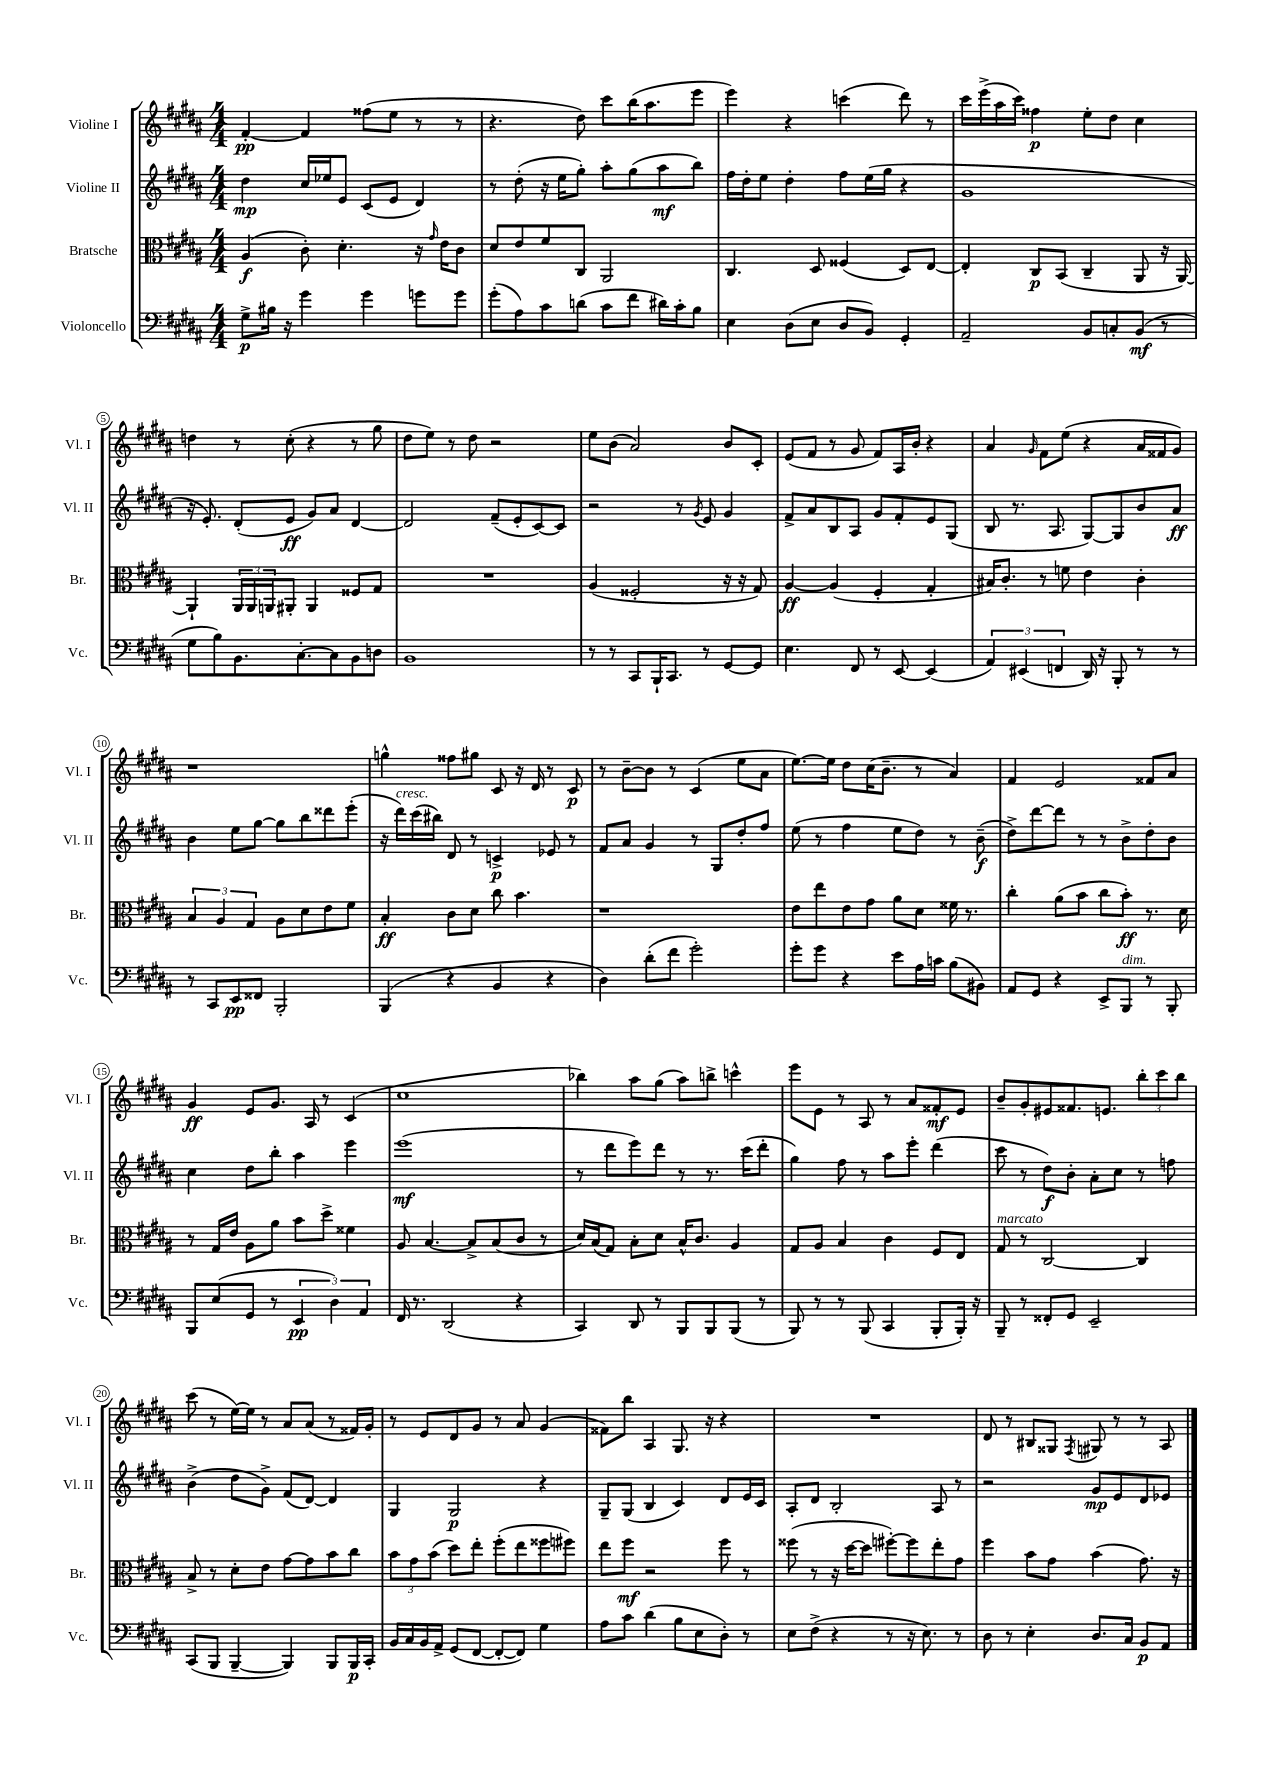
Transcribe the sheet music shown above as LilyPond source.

<<
\new StaffGroup <<
\new Staff = "s0" \with { instrumentName = "Violine I" shortInstrumentName = "Vl. I" } {
    \clef treble \key b \major \numericTimeSignature \time 4/4
    fis'4~-.\pp fis'4 fisis''8( e''8 r8 r8 |
    r4. dis''8) cis'''8 b''16( ais''8. e'''8 |
    e'''4) r4 c'''4( dis'''8) r8 |
    cis'''16 e'''16->( ais''16 cis'''16) fisis''4\p e''8-. dis''8 cis''4 |
    d''4 r8 cis''8-.( r4 r8 gis''8 |
    dis''8 e''8) r8 dis''8 r2 |
    e''8 b'8( ais'2) b'8 cis'8-. |
    e'8( fis'8 r8 gis'8 fis'8) ais16 b'16-. r4 |
    ais'4 \grace { gis'16 } fis'8 e''8( r4 ais'16 fisis'16 gis'8) |
    r1 |
    g''4-^ fisis''8 gis''8 cis'8 r16 dis'16 r8 cis'8\p |
    r8 b'8~-- b'8 r8 cis'4( e''8 ais'8 |
    e''8.~) e''16 dis''8 cis''16( b'8.-- r8 ais'4) |
    fis'4 e'2 fisis'8 ais'8 |
    gis'4\ff e'8 gis'8. ais16 r8 cis'4( |
    cis''1 |
    bes''4) ais''8 gis''8( ais''8) b''8-> c'''4-^ |
    e'''8 e'8 r8 ais8 r8 ais'8 fisis'8-.\mf e'8 |
    b'8-- gis'8-. eis'8 fisis'8. e'8. \tuplet 3/2 { b''8-. cis'''8 b''8 } |
    cis'''8( r8 e''16~) e''16 r8 ais'8 ais'8( r8 fisis'16) gis'16-. |
    r8 e'8 dis'8 gis'8 r8 ais'8 gis'4( |
    fisis'8) b''8 ais4 gis8. r16 r4 |
    R1 |
    dis'8 r8 bis8 gisis8 \acciaccatura { fis8 } gis8 r8 r8 ais8 \bar "|." |
}
\new Staff = "s1" \with { instrumentName = "Violine II" shortInstrumentName = "Vl. II" } {
    \clef treble \key b \major \numericTimeSignature \time 4/4
    dis''4\mp cis''16 ees''16 e'8 cis'8( e'8 dis'4) |
    r8 dis''8-.( r16 e''16 gis''8-.) ais''8-. gis''8( ais''8\mf b''8) |
    fis''16 dis''16-. e''8 dis''4-. fis''8 e''16( gis''16 r4 |
    gis'1 |
    r16 e'8.-.) dis'8-.( e'8\ff gis'8) ais'8 dis'4~ |
    dis'2 fis'8--( e'8-. cis'8~) cis'8 |
    r2 r8 \acciaccatura { gis'8 } e'8 gis'4 |
    fis'8-> ais'8 b8 ais8 gis'8 fis'8-. e'8 gis8( |
    b8 r8. ais8. gis8~) gis8 b'8 ais'8\ff |
    b'4 e''8 gis''8~ gis''8 b''8 disis'''8 e'''8-.( |
    r16 dis'''16^\markup { \italic "cresc." }) cis'''16( bis''16) dis'8 r8 c'4->\p ees'8 r8 |
    fis'8 ais'8 gis'4 r8 gis8 dis''8-. fis''8 |
    e''8( r8 fis''4 e''8 dis''8) r8 b'8--\f( |
    dis''8->) dis'''8~ dis'''8 r8 r8 b'8-> dis''8-. b'8 |
    cis''4 dis''8 b''8-. ais''4 e'''4 |
    e'''1\mf( |
    r8 dis'''8 e'''8) dis'''8 r8 r8. cis'''16( dis'''8-. |
    gis''4) fis''8 r8 ais''8 e'''8-. dis'''4( |
    cis'''8 r8 dis''8\f) b'8-. ais'8-. cis''8 r8 f''8 |
    b'4->( dis''8 gis'8->) fis'8( dis'8~) dis'4 |
    gis4 gis2\p r4 |
    gis8-- gis8( b4 cis'4) dis'8 e'16 cis'16 |
    ais8-. dis'8 b2-. ais8 r8 |
    r2 gis'8\mp e'8 dis'8 ees'8 \bar "|." |
}
\new Staff = "s2" \with { instrumentName = "Bratsche" shortInstrumentName = "Br." } {
    \clef alto \key b \major \numericTimeSignature \time 4/4
    ais4\f( cis'8-.) dis'4.-. r16 \grace { gis'16 } e'16 cis'8 |
    dis'8 e'8 fis'8 cis8 ais,2 |
    cis4. dis8 fisis4( dis8) e8~ |
    e4-. cis8\p b,8( cis4-- ais,8 r16 ais,16~) |
    ais,4-! \tuplet 3/2 { ais,16 ais,16 a,16 } ais,8-. ais,4 fisis8 gis8 |
    R1 |
    ais4( fisis2-. r16 r16 gis8) |
    ais4~\ff ais4( fis4-. gis4-. |
    bis16) cis'8.-. r8 f'8 e'4 cis'4-. |
    \tuplet 3/2 { b4 ais4 gis4 } ais8 dis'8 e'8 fis'8 |
    b4-.\ff cis'8 dis'8 cis''8 b'4. |
    r1 |
    e'8 e''8 e'8 gis'8 ais'8 dis'8 fisis'16 r8. |
    cis''4-. ais'8( b'8 cis''8 b'8-.\ff) r8. dis'16 |
    r8 gis16 e'16 ais8 ais'8 b'8 dis''8-> fisis'4 |
    ais8 b4.~ b8-> b8( cis'8 r8 |
    dis'16) b16( gis8) b8-. dis'8 b16-^ cis'8. ais4 |
    gis8 ais8 b4 cis'4 fis8 e8 |
    gis8^\markup { \italic "marcato" } r8 cis2~ cis4 |
    b8-> r8 dis'8-. e'8 gis'8~ gis'8 b'8 cis''8 |
    \tuplet 3/2 { b'8 gis'8 b'8( } dis''8) e''8-. fis''8-.( e''8 fisis''8 fis''8) |
    e''8 fis''8\mf r2 fis''8 r8 |
    fisis''8( r8 r16 dis''16~ dis''8 fis''8~-.) fis''8 e''8-. gis'8 |
    fis''4 b'8 gis'8 b'4( gis'8.) r16 \bar "|." |
}
\new Staff = "s3" \with { instrumentName = "Violoncello" shortInstrumentName = "Vc." } {
    \clef bass \key b \major \numericTimeSignature \time 4/4
    gis8->\p bis16 r16 gis'4 gis'4 g'8 g'8 |
    gis'8-.( ais8) cis'8 d'8( cis'8 fis'8 dis'16) cis'16-. b8 |
    e4 dis8( e8 dis8 b,8) gis,4-. |
    ais,2-- b,8 c8-. b,8\mf( r8 |
    gis8 b8) b,8. cis8.~-. cis8 b,8 d8 |
    b,1 |
    r8 r8 cis,8 b,,16-! cis,8. r8 gis,8~ gis,8 |
    e4. fis,8 r8 e,8~ e,4( |
    \tuplet 3/2 { ais,4) eis,4( f,4 } dis,16) r16 b,,8-. r8 r8 |
    r8 cis,8 e,8\pp fisis,8 b,,2-. |
    b,,4( r4 b,4 r4 |
    dis4) dis'8-.( fis'8 gis'2-.) |
    gis'8-. gis'8 r4 e'8 ais16 c'16 b8( bis,8) |
    ais,8 gis,8 r4 e,8-> b,,8^\markup { \italic "dim." } r8 b,,8-. |
    b,,8 e8( gis,8 r8 \tuplet 3/2 { e,4\pp dis4) ais,4 } |
    fis,16 r8. dis,2( r4 |
    cis,4) dis,8 r8 b,,8 b,,8 b,,8( r8 |
    b,,8) r8 r8 b,,8( cis,4 b,,8-. b,,16-.) r16 |
    b,,8-- r8 fisis,8-. gis,8 e,2-- |
    cis,8( b,,8 b,,4~-- b,,4) b,,8 b,,16\p cis,16-. |
    b,16 cis16 b,16 ais,16-> gis,8( fis,8~ fis,8~-. fis,8) gis4 |
    ais8 cis'8 dis'4( b8 e8 dis8-.) r8 |
    e8 fis8->( r4 r8 r16 e8.) r8 |
    dis8 r8 e4-. dis8. cis16 b,8\p ais,8 \bar "|." |
}
>>
>>
\layout { \context { \Score \override BarNumber.stencil = #(make-stencil-circler 0.1 0.3 ly:text-interface::print) } }
